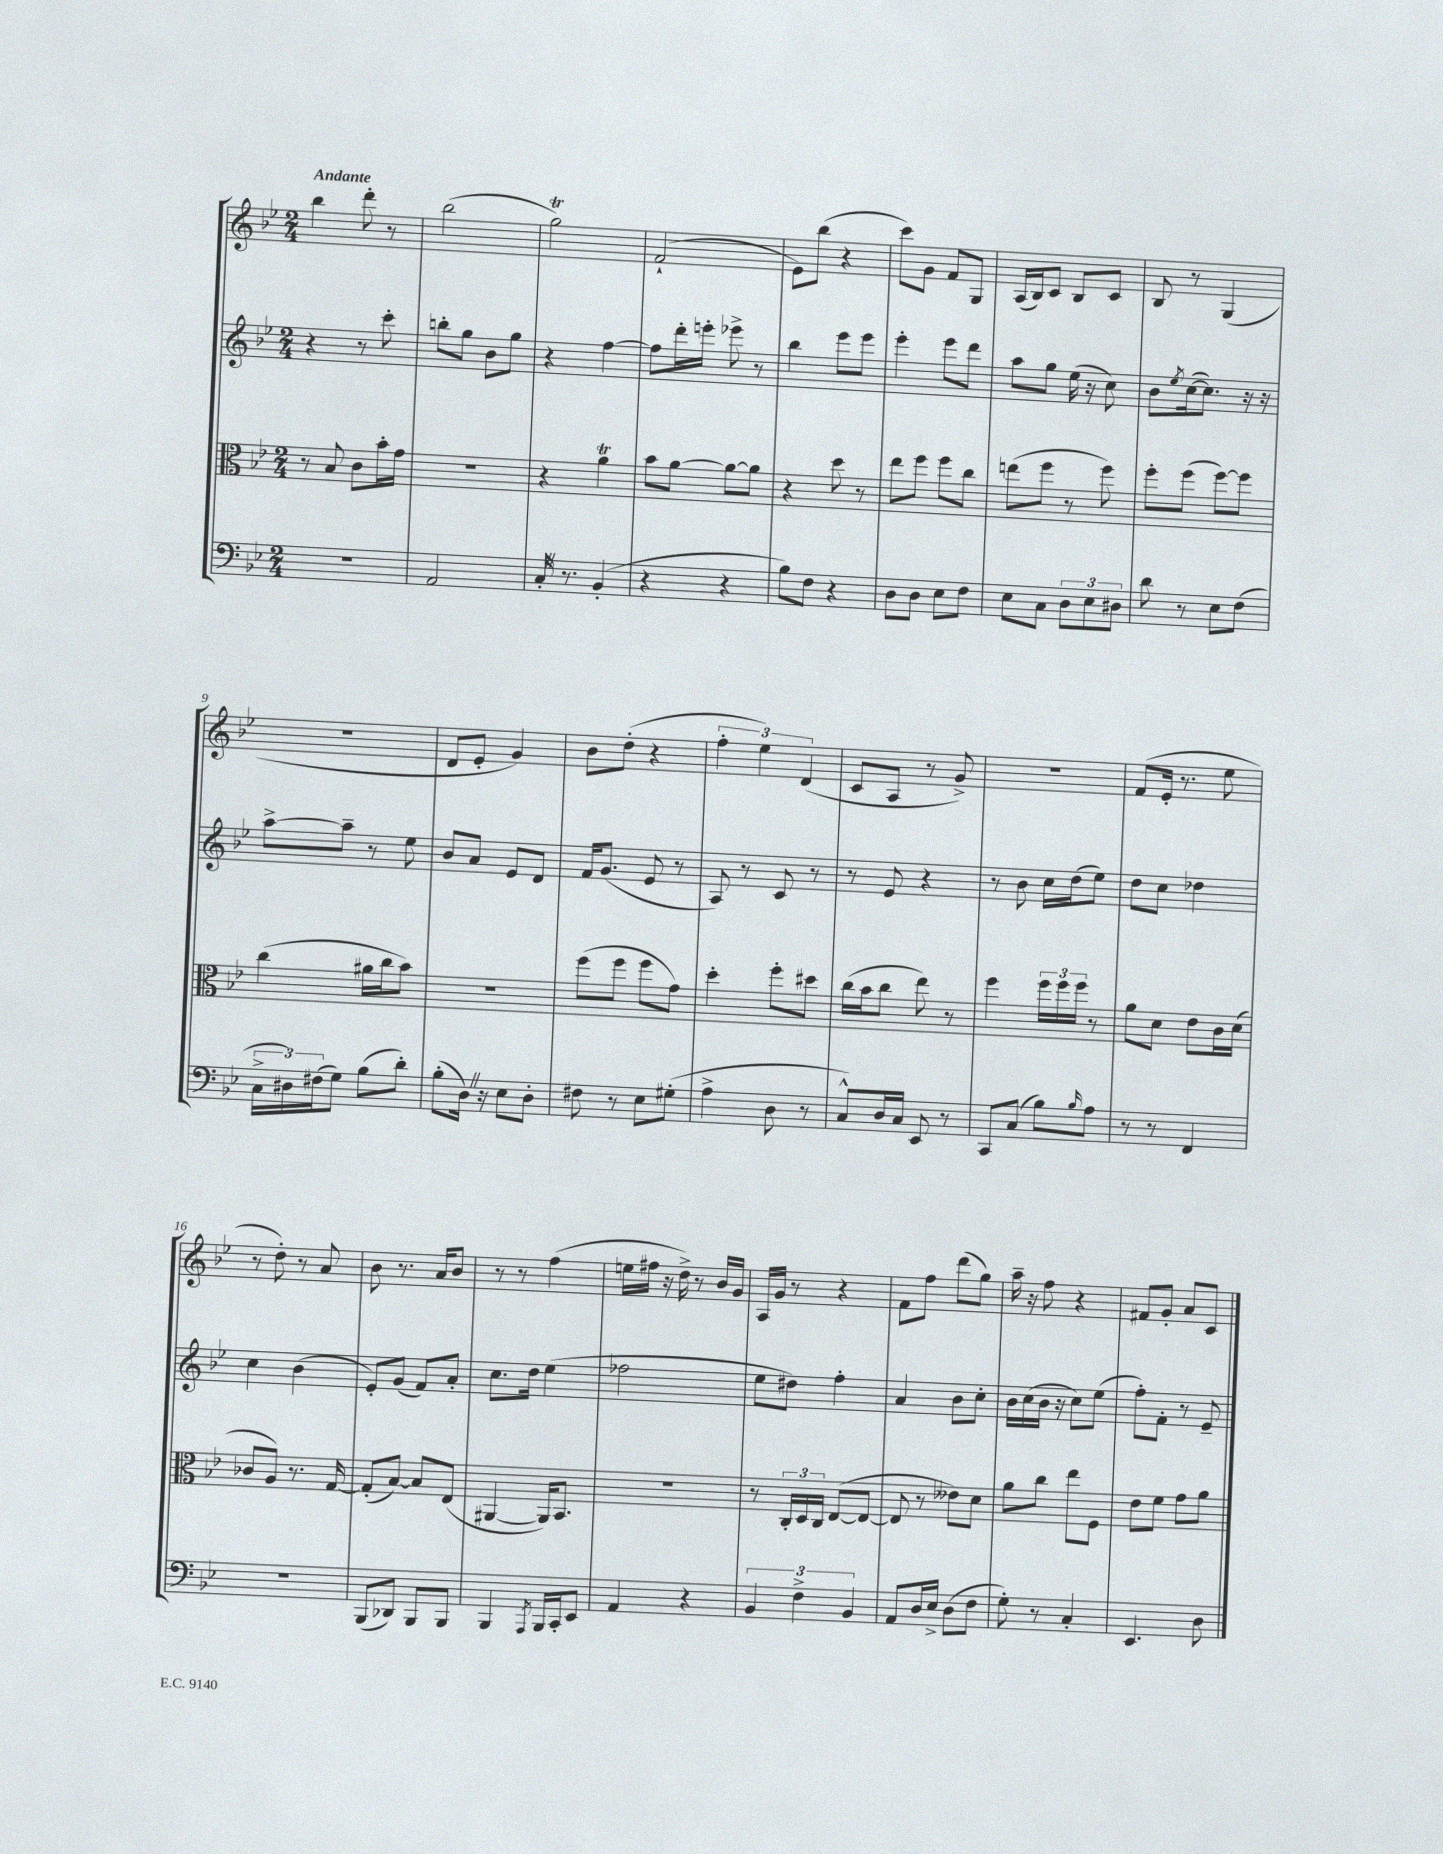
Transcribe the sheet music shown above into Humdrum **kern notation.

**kern	**kern	**kern	**kern
*staff4	*staff3	*staff2	*staff1
*clefF4	*clefC3	*clefG2	*clefG2
*k[b-e-]	*k[b-e-]	*k[b-e-]	*k[b-e-]
*M2/4	*M2/4	*M2/4	*M2/4
2r	8r	4r	4bb-
.	8B-	.	.
.	8c	8r	8ddd'
.	16b-'	8ccc'	8r
.	16g	.	.
=	=	=	=
2AA	2r	8bb'	(2bb-
.	.	8gg	.
.	.	8b-	.
.	.	8gg	.
=	=	=	=
16C'	4r	4r	2gg)
8.r	.	.	.
(4BB-'	4a	[4ff	.
=	=	=	=
4r	8b-	8ff]	(2f`
.	[8a	16ddd'	.
.	.	16eee'	.
4r	8a_	8eee-^	.
.	8a]	8r	.
=	=	=	=
8B-)	4r	4bb-	8e-)
8F	.	.	(8bb-
4r	8dd	8eee-	4r
.	8r	8eee-	.
=	=	=	=
8D	8ee-	4eee-'	8ccc)
8D	8ff	.	8g
8E-	8ff	8eee-	8f
8F	8cc	8ddd	8G
=	=	=	=
8E-	(8ee	8aa	(16A
.	.	.	16B-)
8C	8ff	8gg	8c
12D	8r	(16ee-	8B-
.	.	16r	.
12E-	.	.	.
.	8ff)	8cc)	8c
12D#	.	.	.
=	=	=	=
8d	8ff'	8b-	8B-
.	.	8qee-	.
8r	(8ff	([16cc	8r
.	.	8.cc])	.
8E-	[8ff)	.	(4G
(8F	8ff]	16r	.
.	.	16r	.
=	=	=	=
24C^	(4cc	[8aa^	2r
24D#)	.	.	.
(24F#	.	.	.
8G)	.	8aa~]	.
(8B-	16a#	8r	.
.	16cc	.	.
8d')	8b-)	8ee-	.
=	=	=	=
(8B-'	2r	8b-	8d
16D)	.	8a	8e-'
16r	.	.	.
8E-	.	8e-	4g)
8D'	.	8d	.
=	=	=	=
8F#	(8ff	16f	8b-
.	.	(8.g	.
8r	8ff	.	(8dd'
8E-	8ff	8e-	4r
(8G#'	8g)	8r	.
=	=	=	=
4A^	4dd'	8A)	6ff'
.	.	8r	.
.	.	.	6ee-)
8D	8ff'	8c	.
.	.	.	(6d
8r	8dd#	8r	.
=	=	=	=
8C^^)	(16cc	8r	8c
.	16b-	.	.
16D	8cc	8e-	8A
16C	.	.	.
8EE-	8ee-)	4r	8r
8r	8r	.	8g^)
=	=	=	=
8CC	4ff	8r	2r
(8C	.	8b-	.
8B-)	24ff	16cc	.
.	24ff	.	.
.	.	(16dd	.
.	24ff	.	.
16qqB-	.	.	.
8A	8r	8ee-)	.
=	=	=	=
8r	8a	8dd	(8f
8r	8d	8cc	16e-'
.	.	.	8.r
4FF	8e-	4dd-	.
.	16c	.	8ee-
.	(16d	.	.
=	=	=	=
2r	8c-	4cc	8r
.	8A)	.	8dd')
.	8.r	(4b-	8r
.	.	.	8a
.	[16G	.	.
=	=	=	=
(8BBB-	(8G']	8e-')	8b-
8DD-)	[8B-)	(8g	8.r
8BBB-	8B-]	8f)	.
.	.	.	16a
8BBB-	(8E-	8a'	8b-
=	=	=	=
4BBB-	[4AA#	8.cc	8r
.	.	.	8r
.	.	16dd	.
8qAAA	.	.	.
16BBB-	16AA#])	(4ee-	(4ff
16CC'	8.BB-	.	.
8EE-	.	.	.
=	=	=	=
4AA	2r	2ff-	16ee
.	.	.	16ff#
.	.	.	16r
.	.	.	16dd^)
4r	.	.	8r
.	.	.	16b-
.	.	.	16g
=	=	=	=
6BB-	8r	8ee-	16A
.	.	.	16g
.	24C'	8dd#)	8r
6F^	24D	.	.
.	24C	.	.
.	([8E-	4ff'	4r
6BB-	.	.	.
.	8E-_	.	.
=	=	=	=
8AA	8E-]	4a	8f
16D	8r	.	8ff
16E-^	.	.	.
(8D	8e--)	8b-	(8ddd
8F	8d	8cc'	8gg)
=	=	=	=
8G')	8a	16b-	16aa~
.	.	(16cc	16r
8r	8cc	16b-	8ff
.	.	16r	.
4C'	8ee-	8cc)	4r
.	8F	(8ee-	.
=	=	=	=
4.EE-	8e-	8ff')	8f#
.	8f	8f'	8g'
.	8g	8r	8a
8D	8a	8e-~	8c
==	==	==	==
*-	*-	*-	*-
